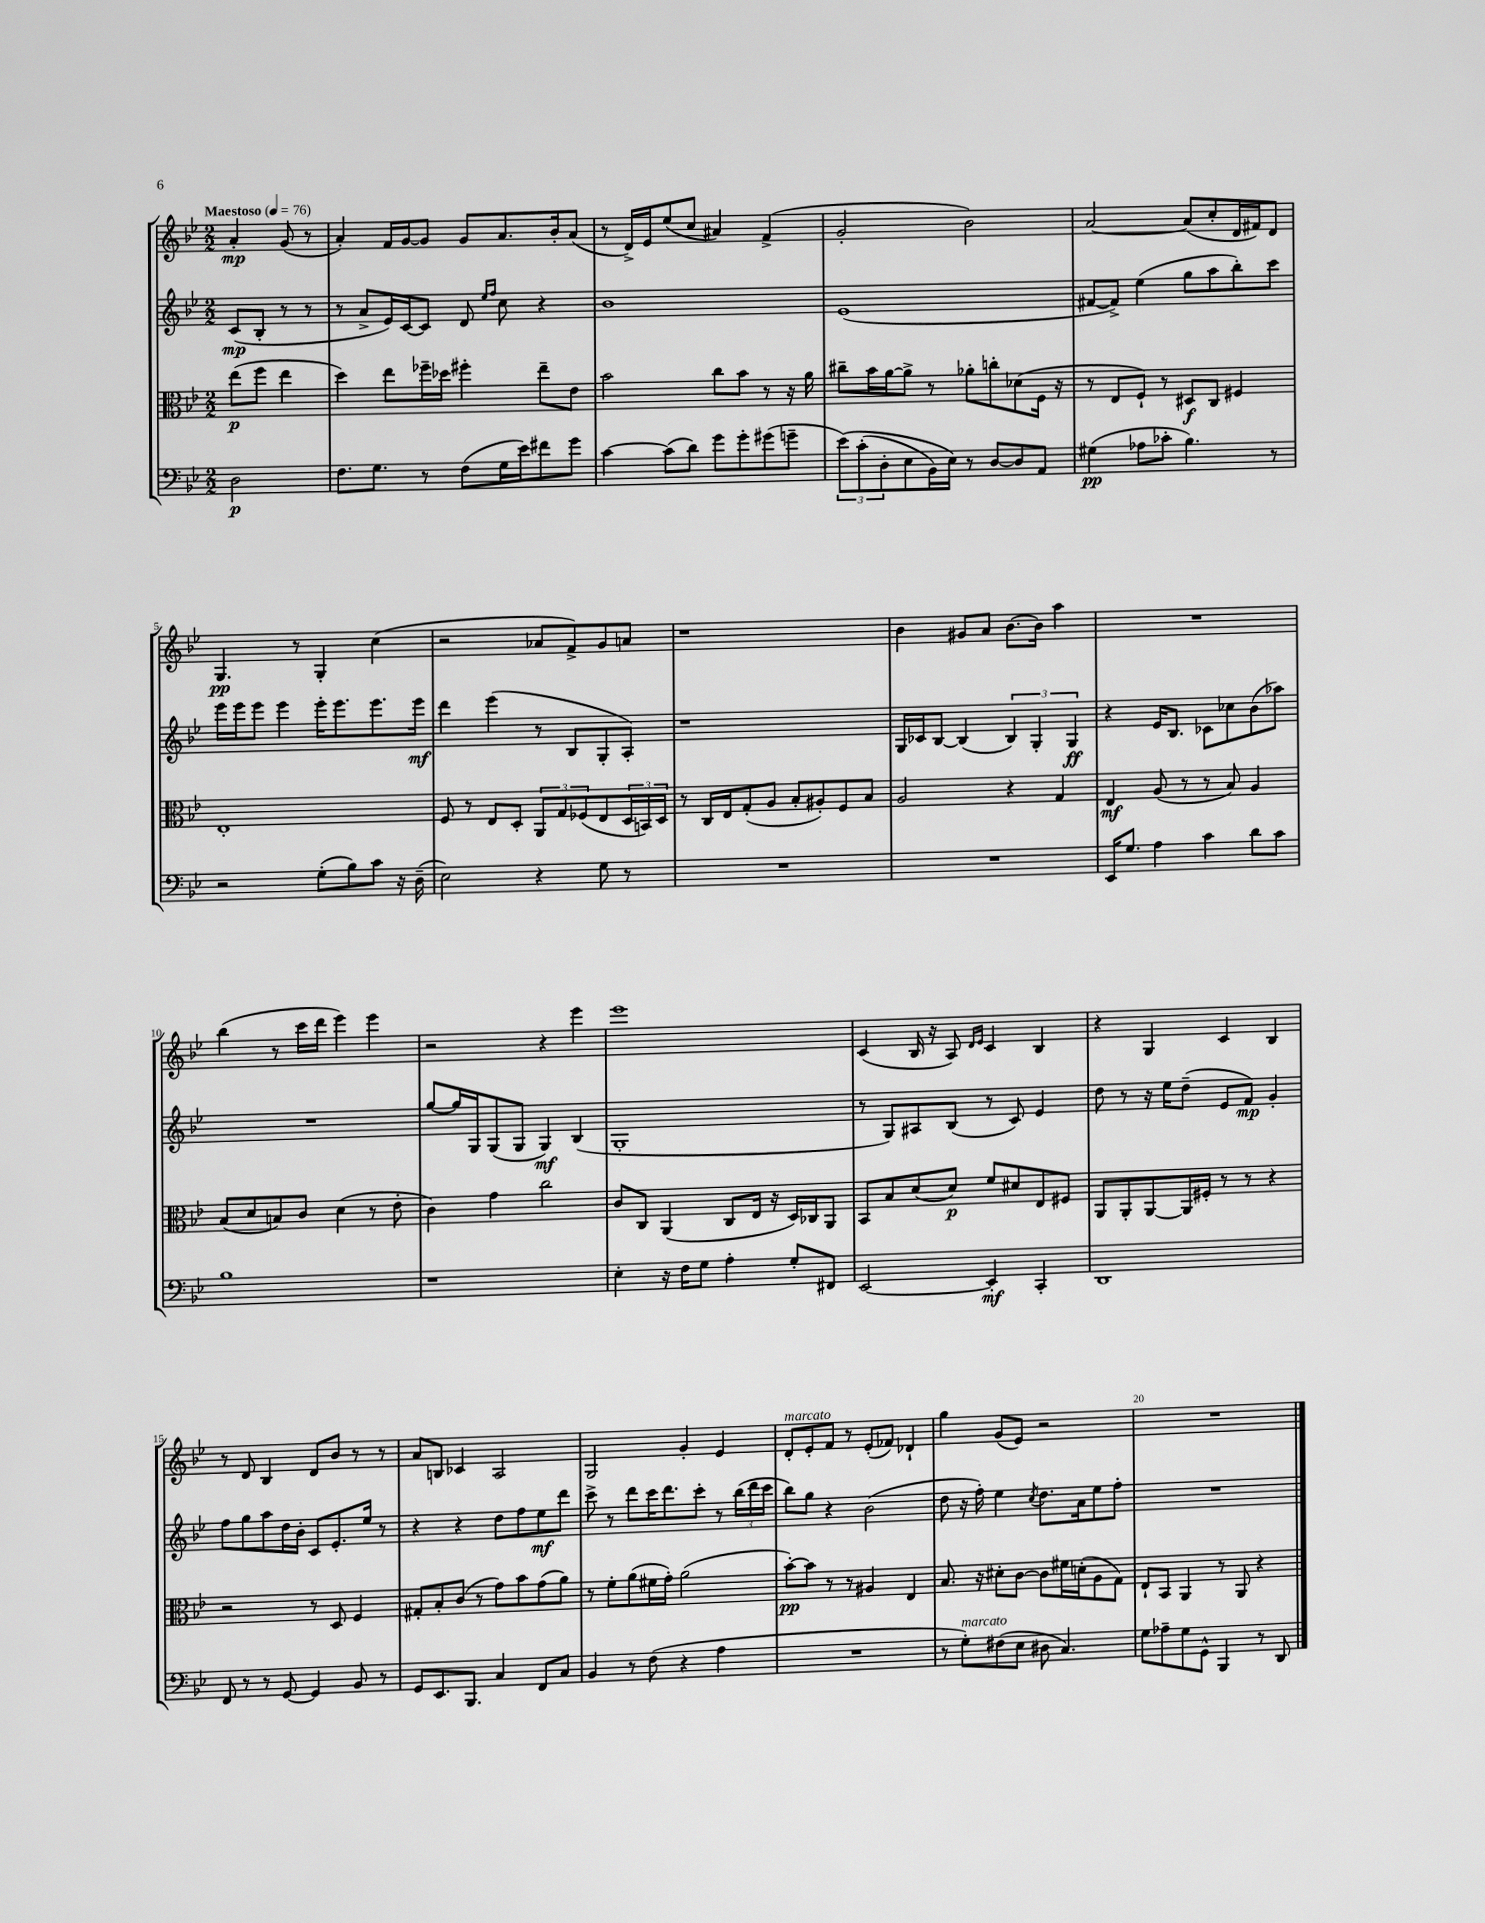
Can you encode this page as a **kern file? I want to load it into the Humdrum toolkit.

**kern	**kern	**kern	**kern
*staff4	*staff3	*staff2	*staff1
*clefF4	*clefC3	*clefG2	*clefG2
*k[b-e-]	*k[b-e-]	*k[b-e-]	*k[b-e-]
*M2/2	*M2/2	*M2/2	*M2/2
*MM76	*MM76	*MM76	*MM76
2D	(8ee-	(8c	4a'
.	8ff	8B-'	.
.	4ee-	8r	(8g
.	.	8r	8r
=	=	=	=
8.F	4dd)	8r	4a')
.	.	8a^	.
8.G	.	.	.
.	8ee-	16e-)	16f
.	.	[16c	[16g
8r	16ff-~	8c]	8g]
.	16dd-	.	.
(8F	4ff#'	8d	8g
.	.	16qqee-	.
.	.	16qqff	.
16G	.	8cc	8.a
16e-)	.	.	.
8f#	8ee-~	4r	.
.	.	.	16b-'
8g	8e-	.	(8a
=	=	=	=
[4c	2b-	1b-	8r
.	.	.	16d^)
.	.	.	16e-
(8c]	.	.	(8ee-
8d)	.	.	8cc
8g	8cc	.	4a#)
8g'	8b-	.	.
(8g#	8r	.	(4f^
8g~	16r	.	.
.	16a	.	.
=	=	=	=
&(12e-)	8cc#~	(1e-	2g'
(12c'	.	.	.
.	16b-	.	.
12D'	.	.	.
.	[16a	.	.
8E-	8a^]	.	.
16BB-)	8r	.	.
16E-&)	.	.	.
8r	8a-'	.	2b-)
[8D	8cc'	.	.
8D]	(8d-	.	.
8AA	16F	.	.
.	16r	.	.
=	=	=	=
(4G#	8r	[8f#	[2a
.	8E-	8f#^])	.
8A-	8F`)	(4ee-	.
8c-'	8r	.	.
4.B-)	8D#	8gg	(8a]
.	8C	8aa	8cc'
.	4F#	8bb-')	16d
.	.	.	16f#)
8r	.	8ccc	8d
=	=	=	=
2r	1E-'	16eee-	4.G
.	.	16eee-	.
.	.	8eee-	.
.	.	4eee-	.
.	.	.	8r
(8G'	.	16eee-'	4G'
.	.	8.eee-	.
8B-)	.	.	.
8c	.	8.eee-	(4cc
16r	.	.	.
(16D~	.	16eee-	.
=	=	=	=
2E-)	8F	4ddd	2r
.	8r	.	.
.	8E-	(4eee-	.
.	8D'	.	.
4r	12AA	8r	8a-
.	12G	.	.
.	.	8B-	8f^)
.	(12F-	.	.
8G	8E-	8G'	8g
8r	24D	8A')	8a
.	24BB)	.	.
.	24D	.	.
=	=	=	=
1r	8r	1r	1r
.	16C	.	.
.	16E-	.	.
.	(8G'	.	.
.	8A	.	.
.	8B-'	.	.
.	8A#')	.	.
.	8F	.	.
.	8B-	.	.
=	=	=	=
1r	2A	16G	4b-
.	.	16c-	.
.	.	[8B-	.
.	.	(4B-]	8g#
.	.	.	8a
.	4r	6B-)	[8.b-
.	.	6G'	.
.	.	.	16b-]
.	4G	.	4aa
.	.	6G	.
=	=	=	=
16EE-	4E-	4r	1r
8.G	.	.	.
4A	(8A	16e-	.
.	.	8.B-	.
.	8r	.	.
4c	8r	8c-	.
.	8B-)	8cc-	.
8d	4A	(8b-	.
8c	.	8aa-)	.
=	=	=	=
1B-	(8B-	1r	(4bb-
.	8d	.	.
.	8B)	.	8r
.	8c	.	16ccc
.	.	.	16ddd
.	(4d	.	4eee-)
.	8r	.	4eee-
.	8e-'	.	.
=	=	=	=
1r	4c)	[8gg	2r
.	.	16gg]	.
.	.	16G	.
.	4g	(8G	.
.	.	8G	.
.	2cc	4G)	4r
.	.	(4B-	4eee-
=	=	=	=
4E-'	8c	1G'	1eee-
.	8C	.	.
16r	(4AA	.	.
16F	.	.	.
8G	.	.	.
4A'	8C	.	.
.	16E-	.	.
.	16r	.	.
8G'	16D)	.	.
.	16C-	.	.
8FF#	8AA	.	.
=	=	=	=
[2EE-	8BB-	8r	(4c
.	8B-	8G)	.
.	(8d	8A#	16B-
.	.	.	16r
.	8d)	(8B-	8A)
.	.	.	16qqd
.	.	.	16qqe-
4EE-']	8f	8r	4c
.	8d#	8c)	.
4CC'	8E-	4e-	4B-
.	8F#	.	.
=	=	=	=
1DD	8AA	8dd	4r
.	8AA'	8r	.
.	[8AA	16r	4G
.	.	16ee-	.
.	16AA]	(8dd~	.
.	16F#'	.	.
.	8r	8e-	4c
.	8r	8f)	.
.	4r	4g'	4B-
=	=	=	=
8FF	2r	8ff	8r
8r	.	8gg	8d
8r	.	8aa	4B-
[8GG	.	16dd	.
.	.	16b-'	.
4GG]	8r	8c	8d
.	8D	8.e-'	8b-
8BB-	4F	.	8r
.	.	16ee-	.
8r	.	8r	8r
=	=	=	=
8GG	8G#'	4r	8a
8.EE-	8B-'	.	8B
.	(8c	4r	4c-
8.BBB-	.	.	.
.	8r	.	.
4C	8g)	8dd	2A
.	8b-	8ff	.
8FF	(8g	8ee-	.
8C	8a)	8ddd	.
=	=	=	=
4BB-	8r	8ccc^	2G
.	8f'	8r	.
8r	(8a	8ddd	.
(8F	16f#	16ccc	.
.	16g')	8.ddd	.
4r	(2a	.	4g'
.	.	8ccc'	.
4A	.	8r	4e-
.	.	(24bb-	.
.	.	24ddd	.
.	.	24ccc	.
=	=	=	=
1r	[8b-')	8bb-)	8d'
.	8b-]	8gg	8e-'
.	8r	4r	8f
.	8r	.	8r
.	4A#	(2b-	(8e-'
.	.	.	8f-)
.	4E-	.	4d-`
=	=	=	=
8r	8.B-	8dd	4gg
8G')	.	16r	.
.	16r	16ff')	.
(8F#	8d#'	4ee-	(8g
8E-	[8c	.	8e-)
.	.	8qcc	.
8D#	8c]	8.dd	2r
4.C)	16f#	.	.
.	(16d'	16a	.
.	8A	8ee-	.
.	8G)	8ff'	.
=	=	=	=
8G	8E-`	1r	1r
8A-~	8BB-	.	.
8G	4AA	.	.
8GG^^	.	.	.
4BBB-	8r	.	.
.	8AA	.	.
8r	4r	.	.
8DD	.	.	.
==	==	==	==
*-	*-	*-	*-
